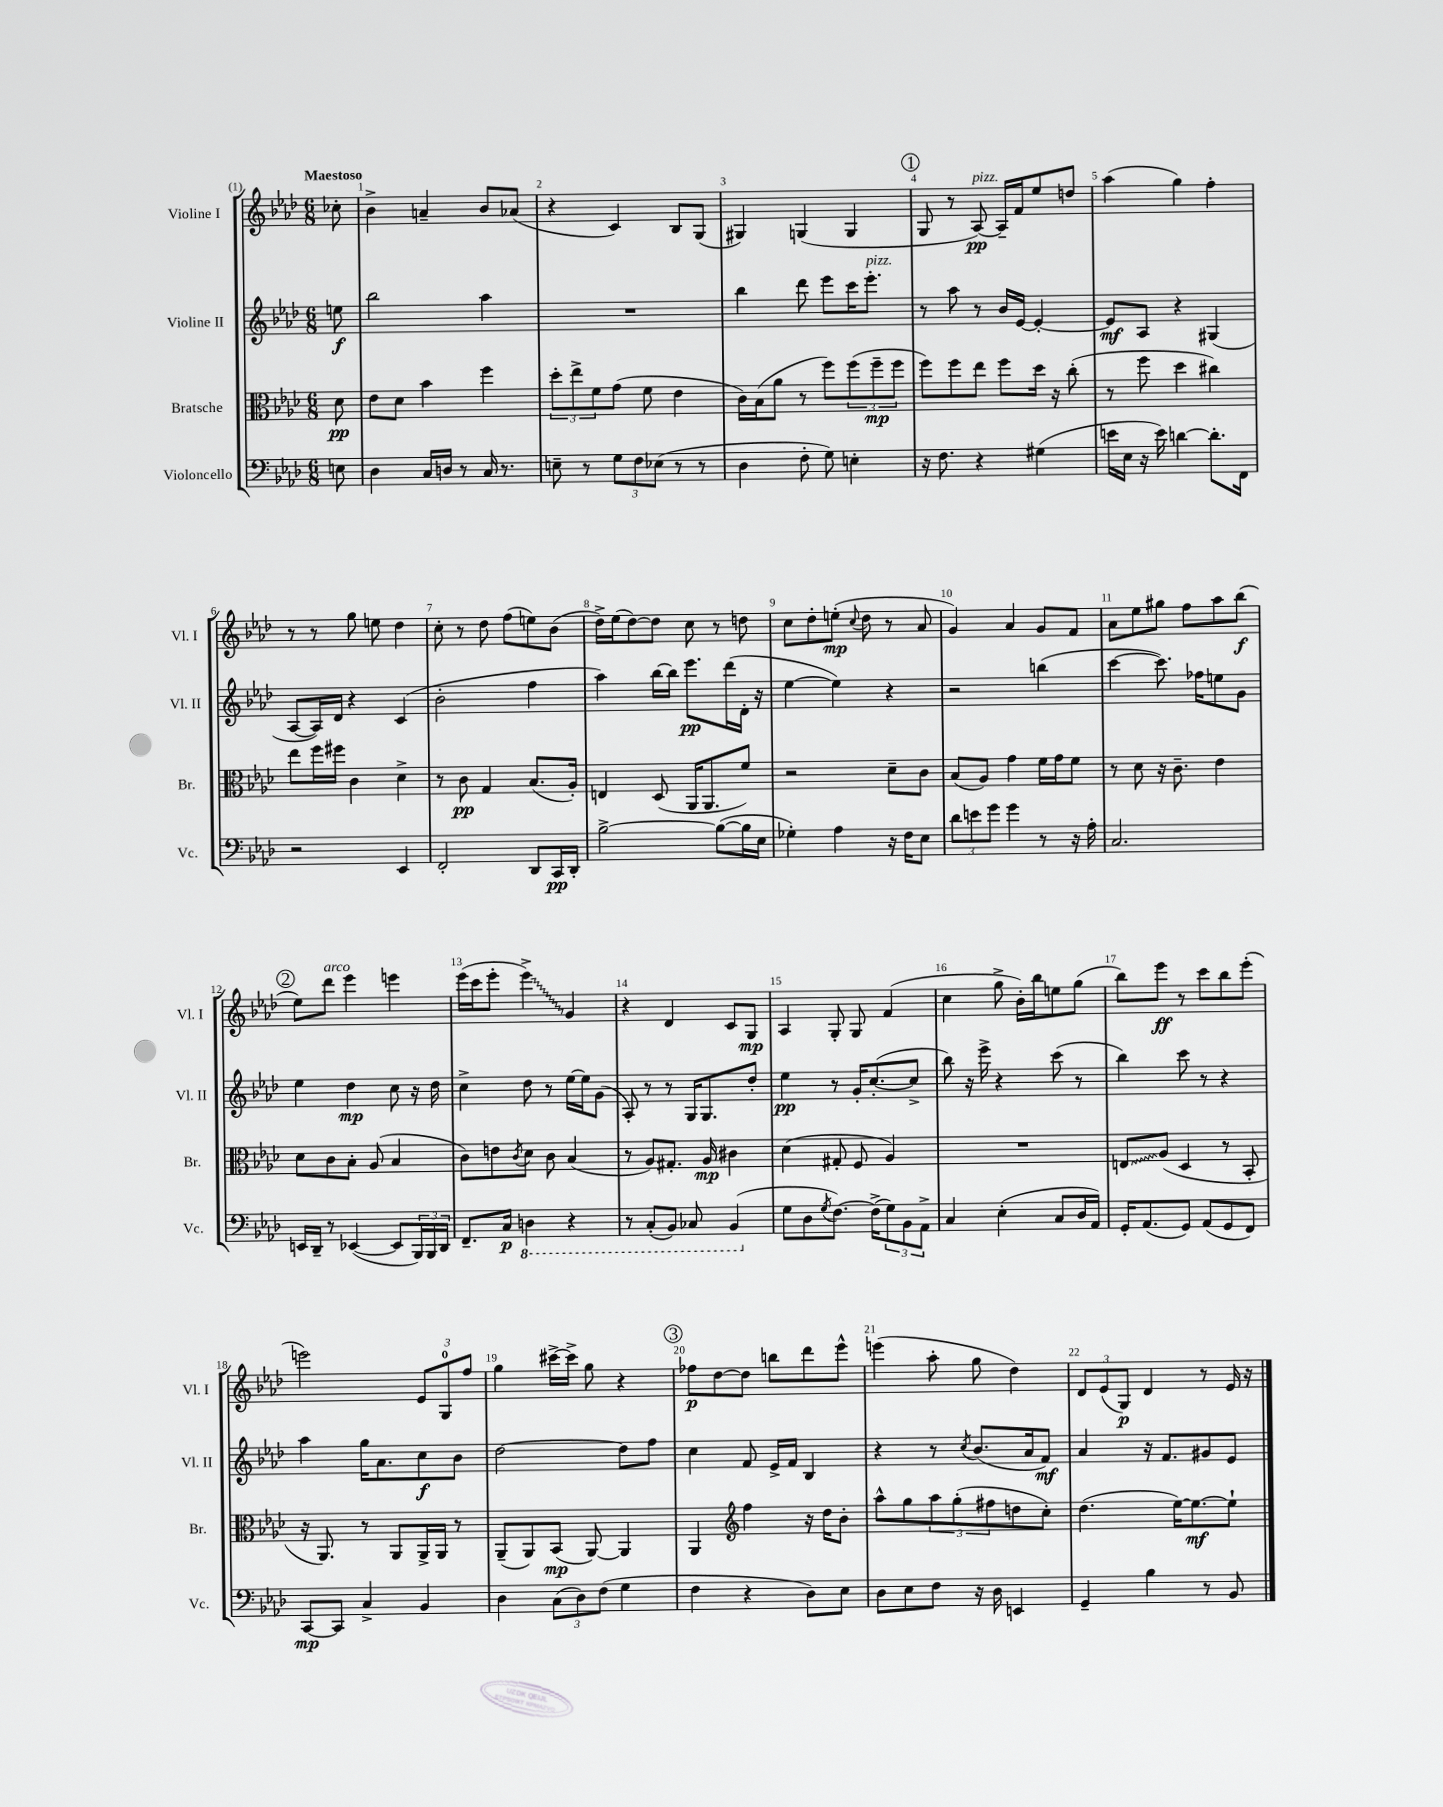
<<
\new StaffGroup <<
\new Staff = "s0" \with { instrumentName = "Violine I" shortInstrumentName = "Vl. I" } {
    \clef treble \key aes \major \numericTimeSignature \time 6/8 \partial 8 \tempo "Maestoso"
    ces''8-. |
    bes'4-> a'4-- bes'8 aes'8( |
    r4 c'4) bes8 g8( |
    gis4) g4( g4 |
    \mark \markup { \circle "1" } g8 r8 aes8~\pp^\markup { \italic "pizz." }) aes16-- f'16 ees''8 d''8 |
    aes''4( g''4) f''4-. |
    r8 r8 g''8 e''8 des''4 |
    c''8-. r8 des''8 f''8( e''8) bes'8( |
    des''16->) ees''16( des''8~) des''8 c''8 r8 d''8 |
    c''8 des''8-. e''8-.\mp( \appoggiatura { c''8 } des''8 r8 aes'8 |
    g'4) aes'4 g'8 f'8 |
    aes'8 ees''8 gis''8 f''8 aes''8 bes''8\f( |
    \mark \markup { \circle "2" } ees''8) des'''8^\markup { \italic "arco" } ees'''4 e'''4 |
    ees'''16( c'''16 ees'''8-. \once \override Glissando.style = #'zigzag ees'''4->\glissando) g'4 |
    r4 des'4 c'8 g8\mp |
    aes4 g8-. g8 f'4( |
    c''4 g''8-> bes'16-.) bes''16 e''8 g''8( |
    bes''8) ees'''8\ff r8 c'''8 bes''8 ees'''8-.( |
    e'''2) \tuplet 3/2 { ees'8 g8-0 f''8 } |
    g''4 cis'''16~-> cis'''16-> g''8 r4 |
    \mark \markup { \circle "3" } fes''8\p des''8~ des''8 b''8 des'''8 ees'''8-^ |
    e'''4( aes''8-. g''8 des''4) |
    \tuplet 3/2 { des'8 ees'8( g8\p) } des'4 r8 ees'16 r16 \bar "|." |
}
\new Staff = "s1" \with { instrumentName = "Violine II" shortInstrumentName = "Vl. II" } {
    \clef treble \key aes \major \numericTimeSignature \time 6/8 \partial 8
    e''8\f |
    bes''2 aes''4 |
    R2. |
    bes''4 des'''8 ees'''8 c'''16 ees'''8.-.^\markup { \italic "pizz." } |
    \mark \markup { \circle "1" } r8 aes''8 r8 bes'16 ees'16~ ees'4~-. |
    ees'8\mf aes8 r4 gis4( |
    aes8~ aes16) des'16 r4 c'4( |
    bes'2-. f''4 |
    aes''4) bes''16~ bes''16 ees'''8.\pp des'''16( des'16-. r16 |
    ees''4~ ees''4) r4 |
    r2 b''4( |
    c'''4~ c'''8.) fes''16 e''8 g'8 |
    \mark \markup { \circle "2" } ees''4 des''4\mp c''8 r16 des''16 |
    c''4-> des''8 r8 ees''16~ ees''16 g'8( |
    aes8-.) r8 r8 g16 g8. des''8-. |
    ees''4\pp r8 g'16-. c''8.~-.( c''8-> |
    bes''8) r16 ees'''16-> r4 c'''8( r8 |
    bes''4) c'''8 r8 r4 |
    aes''4 g''16 aes'8. c''8\f bes'8 |
    des''2~ des''8 f''8 |
    \mark \markup { \circle "3" } c''4 f'8 ees'16-> f'16 bes4 |
    r4 r8 \acciaccatura { c''8 } bes'8.( aes'16 f'8\mf) |
    aes'4 r16 f'8. gis'8 ees'8 \bar "|." |
}
\new Staff = "s2" \with { instrumentName = "Bratsche" shortInstrumentName = "Br." } {
    \clef alto \key aes \major \numericTimeSignature \time 6/8 \partial 8
    des'8\pp |
    ees'8 des'8 bes'4 f''4 |
    \tuplet 3/2 { des''8-. ees''8-> f'8 } g'8( f'8 ees'4 |
    c'16) bes16( aes'8 r8 f''8) \tuplet 3/2 { f''8( f''8--\mp f''8 } |
    \mark \markup { \circle "1" } f''8) f''8 ees''8 f''8 des''16 r16 c''8-.( |
    r8 f''8 des''4 cis''4) |
    ees''8 f''16 fis''16 c'4 des'4-> |
    r8 c'8\pp g4 bes8.( aes16-.) |
    e4 des8( aes,16 aes,8. f'8) |
    r2 des'8-- c'8 |
    bes8( aes8) g'4 f'16 g'16 f'8 |
    r8 des'8 r16 c'8.-- ees'4 |
    \mark \markup { \circle "2" } des'8 c'8 bes8-. aes8( bes4 |
    c'8) e'8 \acciaccatura { c'8 } des'8 c'8 bes4( |
    r8 aes8) gis8.-. aes16\mp cis'4 |
    des'4( gis8-. f8 aes4) |
    R2. |
    \once \override Glissando.style = #'zigzag e8\glissando aes8( des4 r8 bes,8-. |
    r16 aes,8.) r8 aes,8 aes,16-> aes,16 r8 |
    aes,8--( aes,8) bes,8\mp( aes,8~) aes,4 |
    \mark \markup { \circle "3" } aes,4 \clef treble f''4 r16 des''16 bes'8-. |
    aes''8-^ g''8 \tuplet 3/2 { aes''8 g''8-.( fis''8 } d''8 c''8-.) |
    des''4.( ees''16~) ees''8.~\mf ees''8-! \bar "|." |
}
\new Staff = "s3" \with { instrumentName = "Violoncello" shortInstrumentName = "Vc." } {
    \clef bass \key aes \major \numericTimeSignature \time 6/8 \partial 8
    e8 |
    des4 c16 d16 r8 c16 r8. |
    e8-- r8 \tuplet 3/2 { g8 f8 ees8( } r8 r8 |
    des4 f8-. g8) e4-. |
    \mark \markup { \circle "1" } r16 f8. r4 gis4( |
    e'16 ees16 r16 e'16) d'4~ d'8.-. f,16 |
    r2 ees,4 |
    f,2-. des,8 c,16\pp des,16-. |
    bes2~-> bes8~( bes16 ees16 |
    ges4-.) aes4 r16 f16 ees8 |
    \tuplet 3/2 { des'8 e'8 g'8 } g'4 r8 r16 aes16-. |
    c2. |
    \mark \markup { \circle "2" } e,16 des,16-- r8 ees,4~( ees,8 \tuplet 3/2 { bes,,16) bes,,16 des,16 } |
    f,8.-- c16\p \ottava #-1 d,4 r4 |
    r8 c,8-.( bes,,8) ces,8 bes,,4( \ottava #0 |
    g8 des8 \acciaccatura { g8 } f8.~) f16->( \tuplet 3/2 { g8) bes,8 aes,8-> } |
    c4 ees4-.( c8 des16 aes,16) |
    g,16-. aes,8.( g,8) aes,8( g,8 f,8) |
    c,8~\mp c,8 c4-> bes,4 |
    des4 \tuplet 3/2 { c8( des8) f8( } g4 |
    \mark \markup { \circle "3" } f4 r4 des8) ees8 |
    des8 ees8 f8 r16 des16 e,4 |
    g,4-- bes4 r8 bes,8 \bar "|." |
}
>>
>>
\layout { \context { \Score \override BarNumber.break-visibility = ##(#f #t #t) barNumberVisibility = #all-bar-numbers-visible } }
